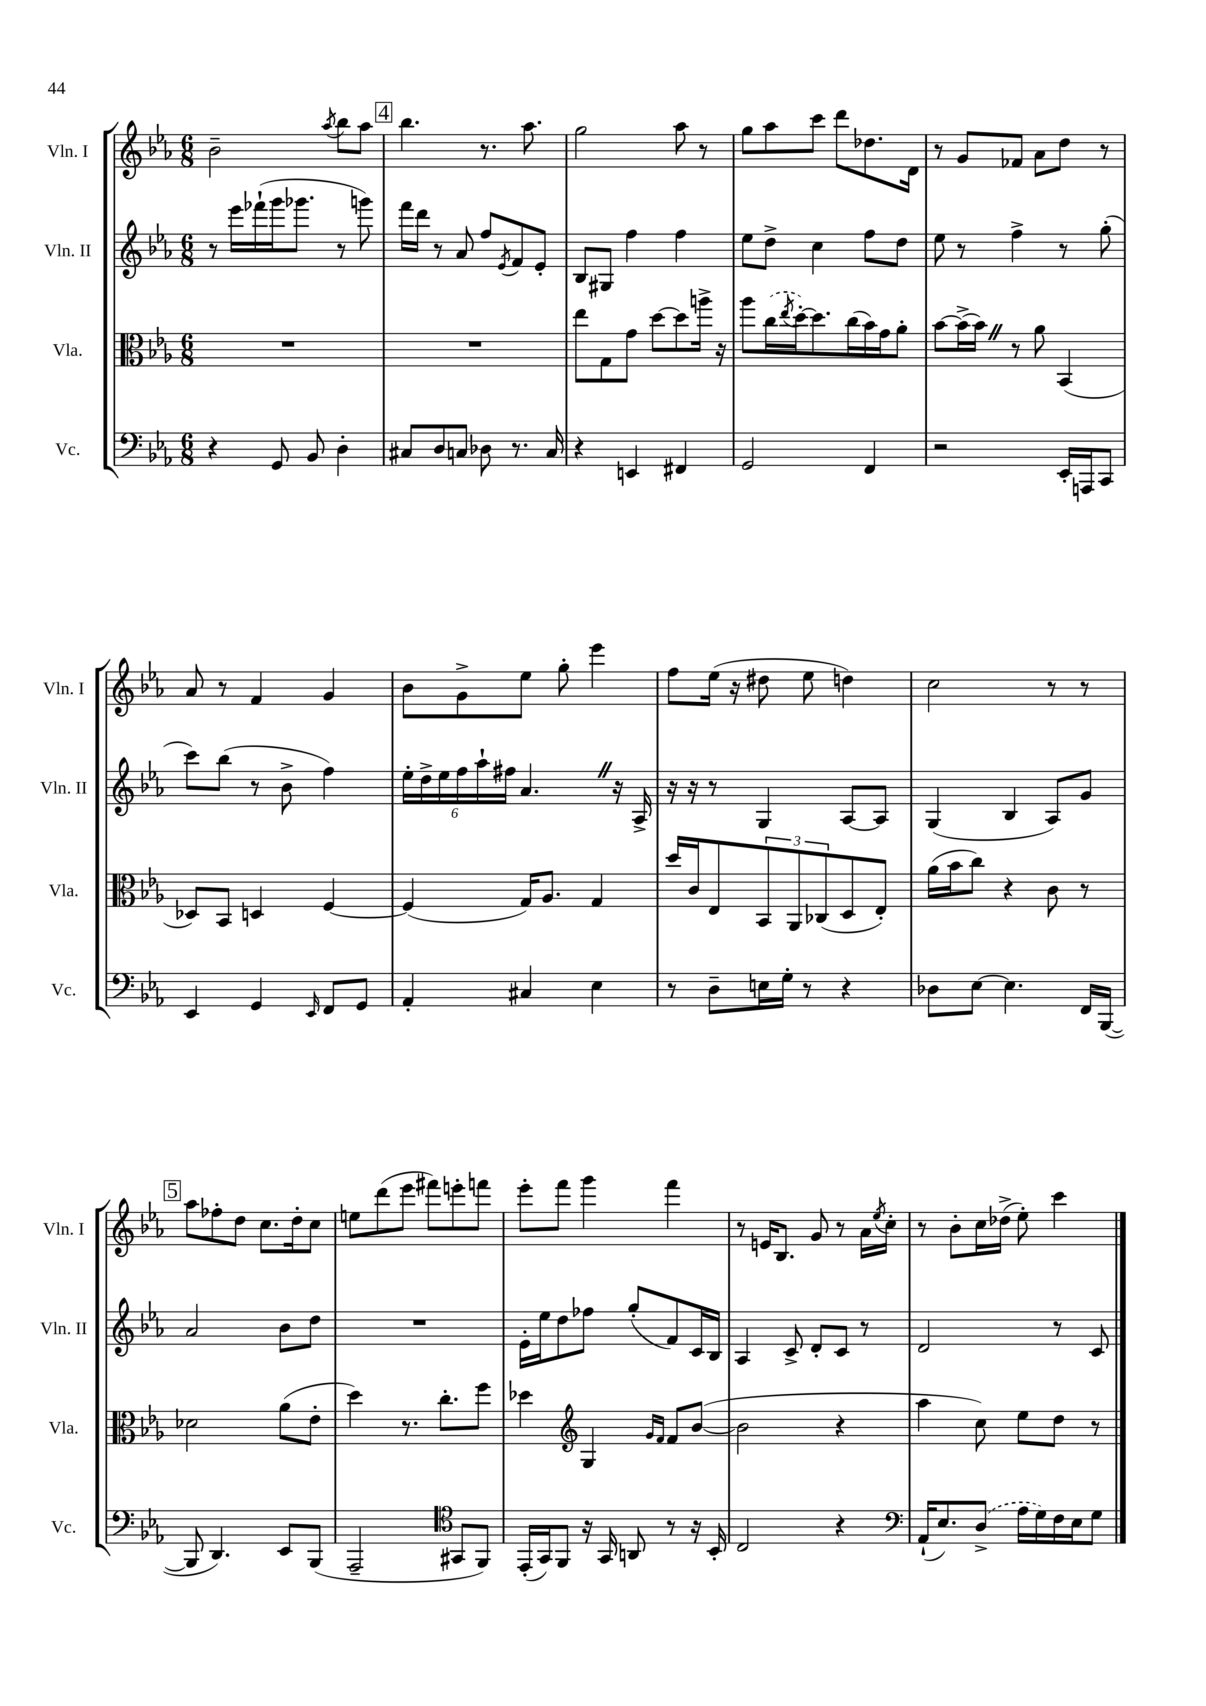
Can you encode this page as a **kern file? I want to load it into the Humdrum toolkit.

**kern	**kern	**kern	**kern
*staff4	*staff3	*staff2	*staff1
*clefF4	*clefC3	*clefG2	*clefG2
*k[b-e-a-]	*k[b-e-a-]	*k[b-e-a-]	*k[b-e-a-]
*M6/8	*M6/8	*M6/8	*M6/8
4r	2.r	8r	2b-~
.	.	16eee-	.
.	.	(16fff-`	.
8GG	.	16ggg	.
.	.	8.ggg-	.
8BB-	.	.	.
.	.	.	8qaa-
4D'	.	8r	8bb-
.	.	8ggg)	8aa-
=	=	=	=
8C#	2.r	16fff	4.bb-
.	.	16ddd	.
8D	.	8r	.
8C	.	8a-	.
8D-	.	8ff	8.r
.	.	8qe-	.
8.r	.	8f	.
.	.	.	8.aa-
.	.	8e-'	.
16C	.	.	.
=	=	=	=
4r	8ee-	8B-	2gg
.	8G	8G#	.
4EE	8g	4ff	.
.	[8dd	.	.
4FF#	8dd]	4ff	8aa-
.	16aa^	.	8r
.	16r	.	.
=	=	=	=
2GG	8aa-	8ee-	8gg
.	(16cc	8dd^	8aa-
.	8qee-	.	.
.	[16dd')	.	.
.	8.dd]	4cc	8ccc
.	.	.	8ddd
.	(16cc	.	.
4FF	16b-)	8ff	8.dd-
.	16g	.	.
.	8a-'	8dd	.
.	.	.	16d
=	=	=	=
2r	[8b-	8ee-	8r
.	(16b-^]	8r	8g
.	16b-)	.	.
.	8r	4ff^	8f-
.	8a-	.	8a-
16EE-'	(4BB-	8r	8dd
16AAA	.	.	.
8CC	.	(8gg'	8r
=	=	=	=
4EE-	8D-)	8ccc)	8a-
.	8BB-	(8bb-	8r
4GG	4D	8r	4f
.	.	8b-^	.
16qqEE-	.	.	.
8FF	[4F	4ff)	4g
8GG	.	.	.
=	=	=	=
4AA-'	(4F]	24ee-'	8b-
.	.	24dd^	.
.	.	24ee-	.
.	.	24ff	8g^
.	.	24aa-`	.
.	.	24ff#	.
4C#	16G)	4.a-	8ee-
.	8.A-	.	.
.	.	.	8gg'
4E-	4G	.	4eee-
.	.	16r	.
.	.	16A-^	.
=	=	=	=
8r	16dd	16r	8ff
.	16c	16r	.
8D~	8E-	8r	(16ee-
.	.	.	16r
16E	12BB-	4G	8dd#
16G'	.	.	.
.	12AA-	.	.
8r	.	.	8ee-
.	(12C-	.	.
4r	8D	[8A-	4dd)
.	8E-')	8A-]	.
=	=	=	=
8D-	(16a-	(4G	2cc
.	16b-	.	.
[8E-	8cc)	.	.
4.E-]	4r	4B-	.
.	8c	8A-)	8r
16FF	8r	8g	8r
([16BBB-	.	.	.
=	=	=	=
8BBB-]	2d-	2a-	8aa-
4.DD)	.	.	8ff-'
.	.	.	8dd
.	.	.	8.cc
8EE-	(8a-	8b-	.
.	.	.	16dd'
(8BBB-	8e-'	8dd	8cc
=	=	=	=
2AAA-~	4dd)	2.r	8ee
.	.	.	(8ddd
.	8.r	.	8eee-
.	.	.	8fff#)
.	8.cc'	.	.
*clefC4	*	*	*
8GG#	.	.	8eee'
8FF)	8ff	.	8fff
=	=	=	=
(16EE-'	4dd-	16e-'	8eee-'
16GG)	.	16ee-	.
8FF	.	8dd	8fff
*	*clefG2	*	*
16r	4G	8ff-	4ggg
16GG	.	.	.
8AA	.	(8gg'	.
.	16qqg	.	.
.	16qqf	.	.
8r	8f	8f)	4fff
16r	([8b-	16c	.
16BB-'	.	16B-	.
=	=	=	=
2C	2b-]	4A-	8r
.	.	.	16e
.	.	.	8.B-
.	.	8c^	.
.	.	8d'	8g
4r	4r	8c	8r
.	.	8r	16a-
.	.	.	8qee-
.	.	.	16cc'
=	=	=	=
*clefF4	*	*	*
(16AA-`	4aa-	2d	8r
8.E-)	.	.	.
.	.	.	8b-'
(8D^	8cc)	.	16cc
.	.	.	(16dd-^
16A-	8ee-	.	8ee-')
16G)	.	.	.
16F	8dd	8r	4ccc
16E-	.	.	.
8G	8r	8c	.
==	==	==	==
*-	*-	*-	*-
